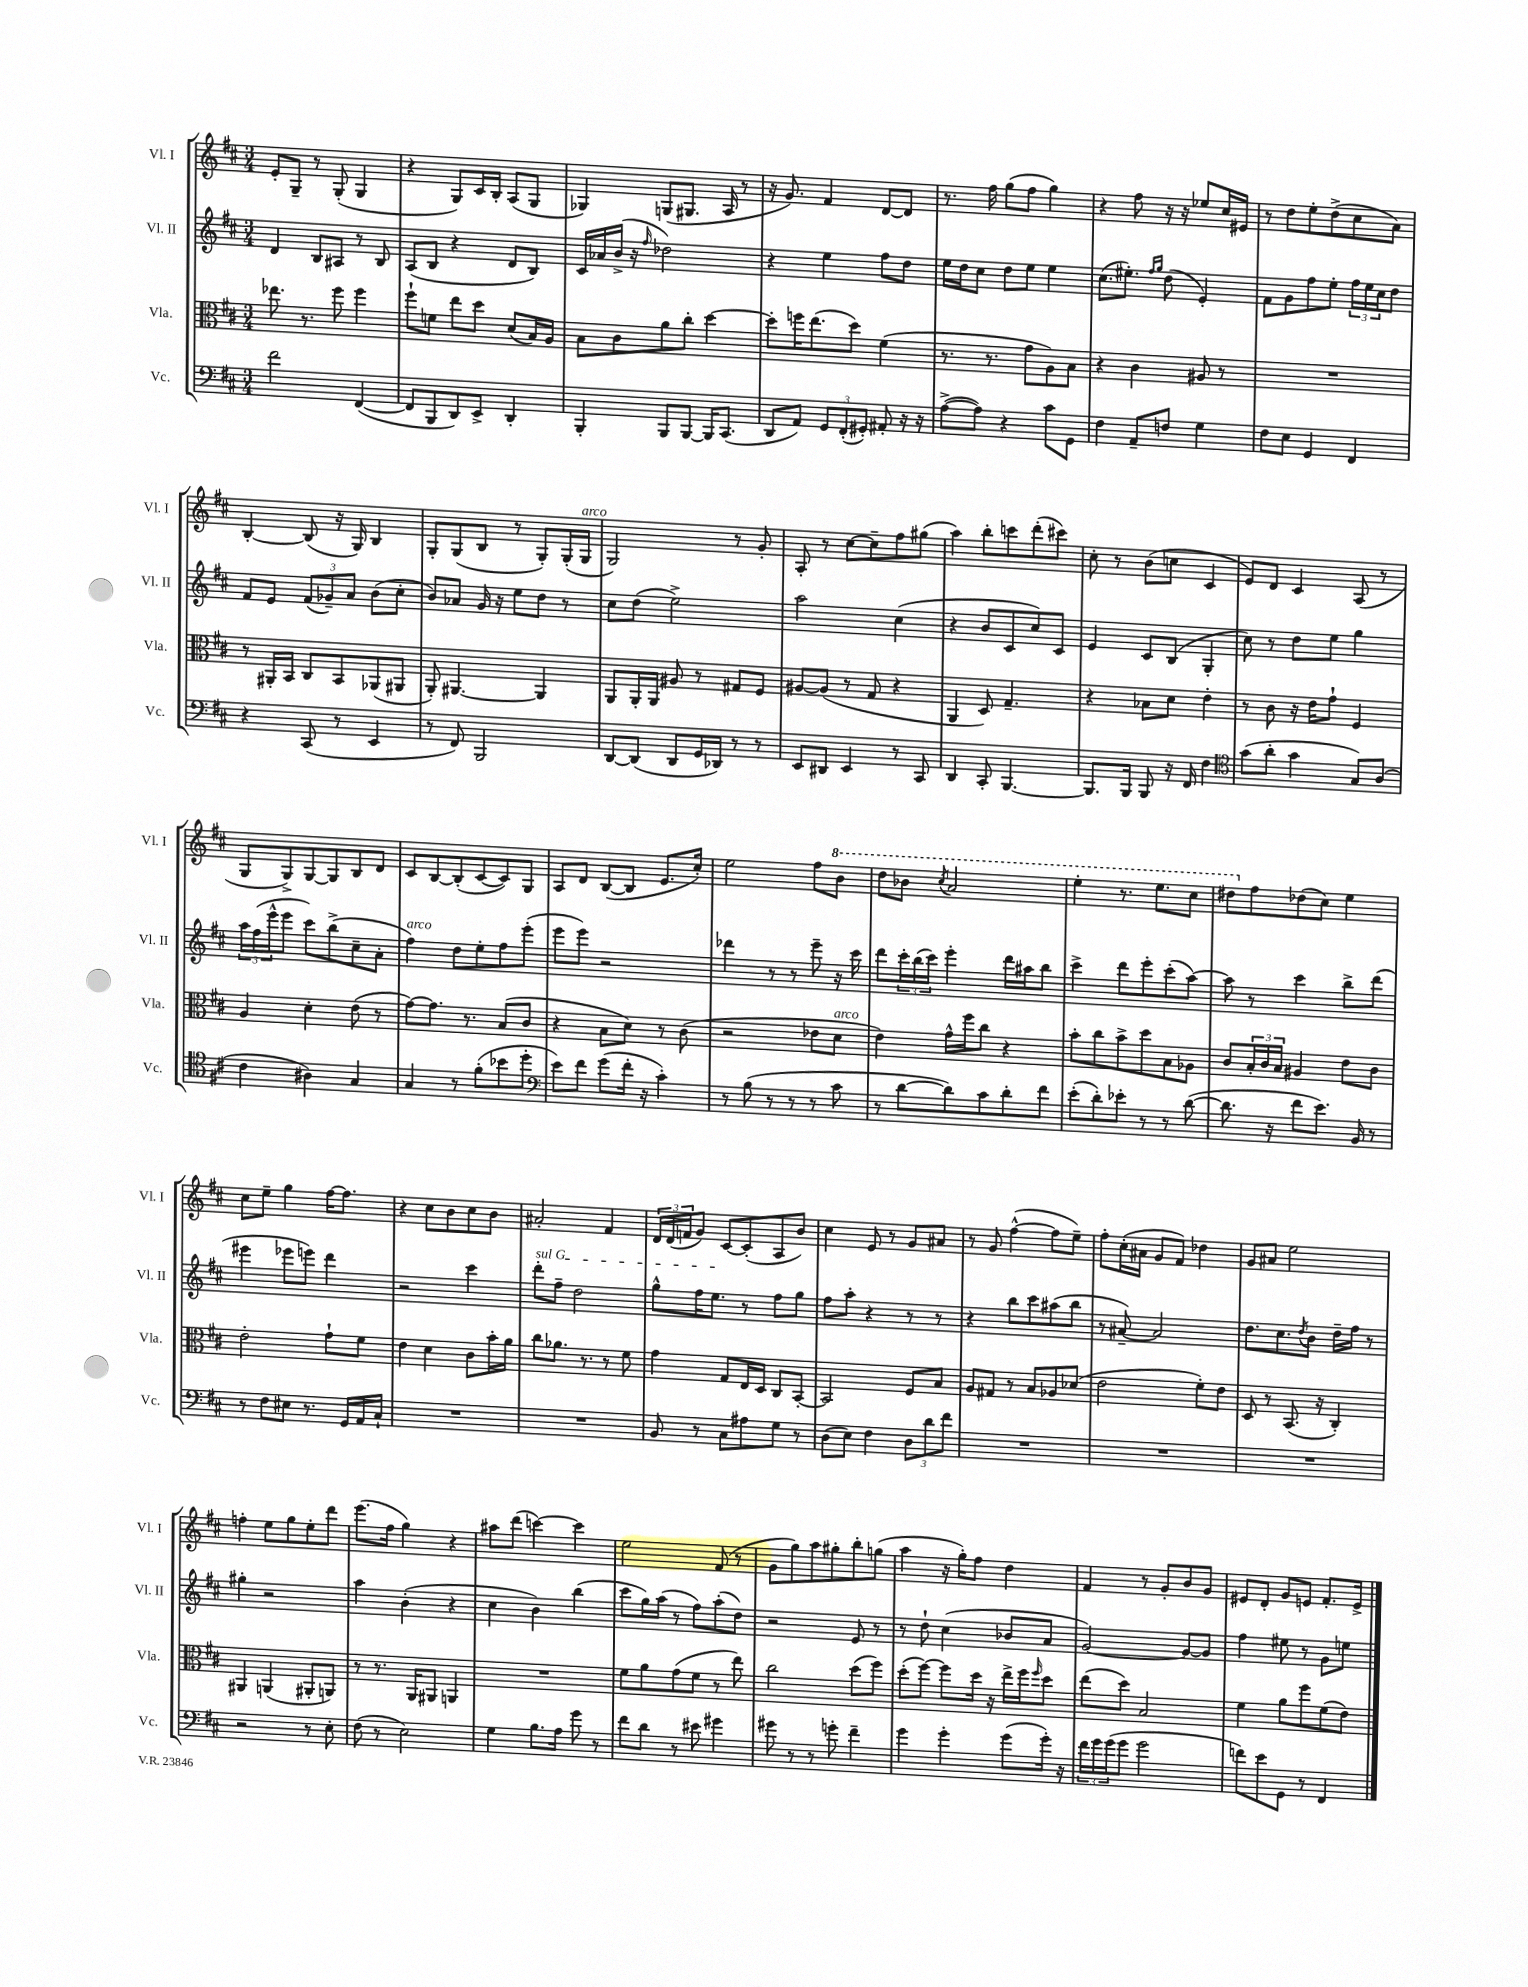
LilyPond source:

<<
\new StaffGroup <<
\new Staff = "s0" \with { instrumentName = "Vl. I" shortInstrumentName = "Vl. I" } {
    \clef treble \key d \major \numericTimeSignature \time 3/4
    e'8-. g8-- r8 g8-.( g4 |
    r4 g8) cis'16 b16-. a8( g8 |
    ges4) g8( gis8. a16 r8 |
    r16 g'8.) fis'4 d'8~ d'8 |
    r8. fis''16 g''8( fis''8 g''4) |
    r4 fis''8 r16 r16 ees''8 cis''16 eis'16 |
    r8 d''8 e''8-. d''8->( cis''8 a'8) |
    b4~-. b8( r16 g16) b4 |
    g8-. g8( b8 r8 g8-.) g16-.( g16^\markup { \italic "arco" } |
    g2) r8 g'8-. |
    a8-. r8 cis''8~ cis''8-- fis''8 gis''8( |
    a''4) b''8-. c'''8 d'''8-.( cis'''8) |
    cis''8-. r8 b'8( c''8 cis'4 |
    e'8) d'8 cis'4 a8( r8 |
    g8 g8->) g8~ g8 b8 d'8 |
    cis'8 b8~ b8-.( cis'8~ cis'8) g8 |
    a8 d'8 b8~( b8 e'8. cis''16-.) |
    e''2 fis''8 \ottava #1 b''8 |
    d'''8 bes''8 \acciaccatura { cis'''8 } a''2 |
    e'''4-. r8. e'''8. cis'''8 |
    dis'''8 \ottava #0 fis''8 des''8( cis''8) e''4 |
    cis''8 e''8-- g''4 fis''16~ fis''8. |
    r4 cis''8 b'8 cis''8 b'8 |
    ais'2-. fis'4 |
    \tuplet 3/2 { d'16 d'16( f'16 } g'8) cis'8~ cis'8-.( a8 b'8) |
    cis''4 e'8 r8 g'8 ais'8 |
    r8 g'8 fis''4~-^( fis''8 e''8--) |
    fis''8-. cis''16-.( ais'16 g'8 fis'8) des''4 |
    g'8 ais'8 e''2 |
    f''4-. e''8 g''8 e''8-. d'''8 |
    e'''8.( fis''16 g''4) r4 |
    ais''8 d'''8( c'''4~) c'''4 |
    e''2 fis'8( r8 |
    g'8 g''8) a''8 gis''8-. b''8-. g''8( |
    a''4 r16 g''16-.) fis''8 d''4 |
    fis'4 r8 g'8-. b'8 g'8 |
    eis'8 d'8-. g'8 e'8 fis'8.-. e'16-> \bar "|." |
}
\new Staff = "s1" \with { instrumentName = "Vl. II" shortInstrumentName = "Vl. II" } {
    \clef treble \key d \major \numericTimeSignature \time 3/4
    d'4 b8 ais8 r8 b8 |
    a8( b8 r4 d'8 b8) |
    cis'16 aes'16 b'16->( r16 \grace { fis''16 } des''2) |
    r4 e''4 fis''8 d''8 |
    e''16 d''16 cis''8 d''8 e''8 e''4 |
    cis''8.( eis''8.-.) \grace { fis''16 g''16 } d''8( e'4-.) |
    fis'8 g'8 fis''8 e''8-. \tuplet 3/2 { fis''16 e''16 cis''16 } d''8 |
    fis'8 e'8 \tuplet 3/2 { fis'8( ges'8--) a'8 } b'8( cis''8-. |
    b'8) aes'8 g'16 r16 e''8 d''8 r8 |
    cis''8 d''8( e''2->) |
    a''2 cis''4( |
    r4 b'8 cis'8 cis''8) cis'8 |
    e'4 cis'8 b8( g4-. |
    cis''8) r8 d''8 e''8 g''4 |
    \tuplet 3/2 { a''16 fis''16( e'''16-^ } e'''8 cis'''8) b''8->( cis''8-- a'8-. |
    fis''4^\markup { \italic "arco" }) d''8 e''8-. fis''8 e'''8-.( |
    e'''8 e'''8) r2 |
    des'''4 r8 r8 e'''8-- r16 cis'''16 |
    d'''8 \tuplet 3/2 { cis'''16-. b''16( cis'''16) } e'''4-. d'''16 ais''16 b''8 |
    cis'''4-> d'''8 e'''8-. cis'''8-.( a''8~) |
    a''8 r8 cis'''4 b''8-> d'''8( |
    eis'''4 ees'''8 e'''8) d'''4 |
    r2 cis'''4 |
    \once \override TextSpanner.bound-details.left.text = \markup { \italic "sul G" } d'''8-.\startTextSpan fis''8-- d''2 |
    g''8-^ fis''16 e''8.\stopTextSpan r8 fis''8 g''8 |
    fis''8 a''8-. r4 r8 r8 |
    r4 b''8 cis'''8 ais''8( b''8 |
    r8 ais'8~--) ais'2 |
    d''8. cis''8. \acciaccatura { d''8 } b'8 d''16-- fis''16 r8 |
    gis''4-. r2 |
    a''4 b'4-.( r4 |
    cis''4 b'4) b''4( |
    cis'''8 g''16) a''16( r8 fis''8) a''8-.( d''8) |
    r2 e'8 r8 |
    r8 d''8-! cis''4( bes'8 a'8 |
    g'2~) g'8~ g'8 |
    fis''4 eis''8 r8 g'8 e''8 \bar "|." |
}
\new Staff = "s2" \with { instrumentName = "Vla." shortInstrumentName = "Vla." } {
    \clef alto \key d \major \numericTimeSignature \time 3/4
    ees''8. r8. fis''8 fis''4 |
    fis''8-! f'8 e''8 d''8 d'8( b16) a16 |
    b8 cis'8 a'8 cis''8-. d''4~ |
    d''8-. f''16 e''8.( d''8) fis'4( |
    r8. r8. g'8 a8) b8 |
    r4 cis'4 ais8 r8 |
    R2. |
    r8 ais,16-. b,16 cis8 b,8 aes,8( ais,8 |
    a,8-.) ais,4.~ ais,4 |
    a,8 a,16-. a,16 ais8 r8 gis8 fis8 |
    ais8~ ais8( r8 g8 r4 |
    a,4 d8) g4.-- |
    r4 bes8 d'8 e'4-. |
    r8 cis'8 r16 e'16 g'8-! fis4 |
    a4 d'4-. e'8( r8 |
    g'8~) g'8. r8. b8( cis'8 |
    r4 b8 d'8) r8 cis'8( |
    r2 ees'8 d'8^\markup { \italic "arco" } |
    e'4) g'16-^ fis''16 cis''8 r4 |
    b'8-. cis''8 b'8-> d''8 b8 aes8 |
    cis'8 \tuplet 3/2 { b16-. cis'16 b16 } ais4 e'8 cis'8 |
    e'2-. g'8-! fis'8 |
    e'4 d'4 cis'8 b'16-. a'16 |
    cis''8 aes'8. r8. r8 fis'8 |
    g'4 g8 e16 d16 cis8 b,8~-. |
    b,2 fis8 b8 |
    a8 gis8 r8 b8 aes8 des'8( |
    e'2 fis'8-.) e'8 |
    d8 r8 b,8.( r16 cis4-.) |
    ais,4 a,4( ais,8-. a,8) |
    r8 r8. a,16 ais,8 a,4 |
    R2. |
    fis'8 a'8 g'8( fis'8 r8 e''8) |
    cis''2 d''8( fis''8) |
    d''8-.( fis''8~) fis''8 d''16 r16 e''16-> fis''16 \grace { fis''16 } d''8 |
    e''8( d''8) b2 |
    fis'4 a'8 fis''8 fis'8( e'8) \bar "|." |
}
\new Staff = "s3" \with { instrumentName = "Vc." shortInstrumentName = "Vc." } {
    \clef bass \key d \major \numericTimeSignature \time 3/4
    fis'2 fis,4~( |
    fis,8 b,,8 d,8) e,8-> d,4-. |
    b,,4-. b,,8 b,,8~ b,,16 cis,8.( |
    d,8 a,8) \tuplet 3/2 { g,8 fis,8-.( gis,8-.) } ais,8-. r16 r16 |
    a8~->( a8) r4 cis'8 g,8 |
    fis4 a,8-- f8 g4 |
    fis8 e8 g,4 fis,4 |
    r4 cis,8( r8 e,4 |
    r8 fis,8) b,,2 |
    d,8~ d,8( d,8 g,16 des,16) r8 r8 |
    e,8 dis,8 e,4 r8 cis,8 |
    d,4 cis,8-. b,,4.~ |
    b,,8. b,,16 b,,8 r16 fis,16 fis4 |
    \clef tenor g'8( a'8-. g'4 g8) a8( |
    cis'4 ais4) g4 |
    g4 r8 fis'8-.( bes'8 d''8-. |
    \clef bass e'8) fis'8 g'8( fis'16-. r16 cis'4-.) |
    r8 b8( r8 r8 r8 cis'8 |
    r8 d'8~ d'8) cis'8 d'8-. fis'8 |
    e'8-.( d'8-.) ees'8-. r8 r8 d'8~( |
    d'8. r16 fis'8 e'8.) b,16 r8 |
    r8 fis8 eis8 r8. g,16 a,16 cis16-! |
    R2. |
    R2. |
    b,8 r8 cis8 ais8 g8 r8 |
    d8( e8) fis4 \tuplet 3/2 { d8 d'8 fis'8 } |
    R2. |
    R2. |
    R2. |
    r2 r8 e8-. |
    fis8( r8 e2) |
    g4 b8. a16 g'8 r8 |
    fis'8 d'8 r8 eis'8 gis'4 |
    gis'8 r8 r8 g'8-. fis'4-- |
    g'4 g'4-. g'8( g'16-.) r16 |
    \tuplet 3/2 { fis'16 g'16 g'16( } g'8 g'2 |
    f'8) e'8 g,8 r8 fis,4 \bar "|." |
}
>>
>>
\layout { \context { \Score \remove "Bar_number_engraver" } }
